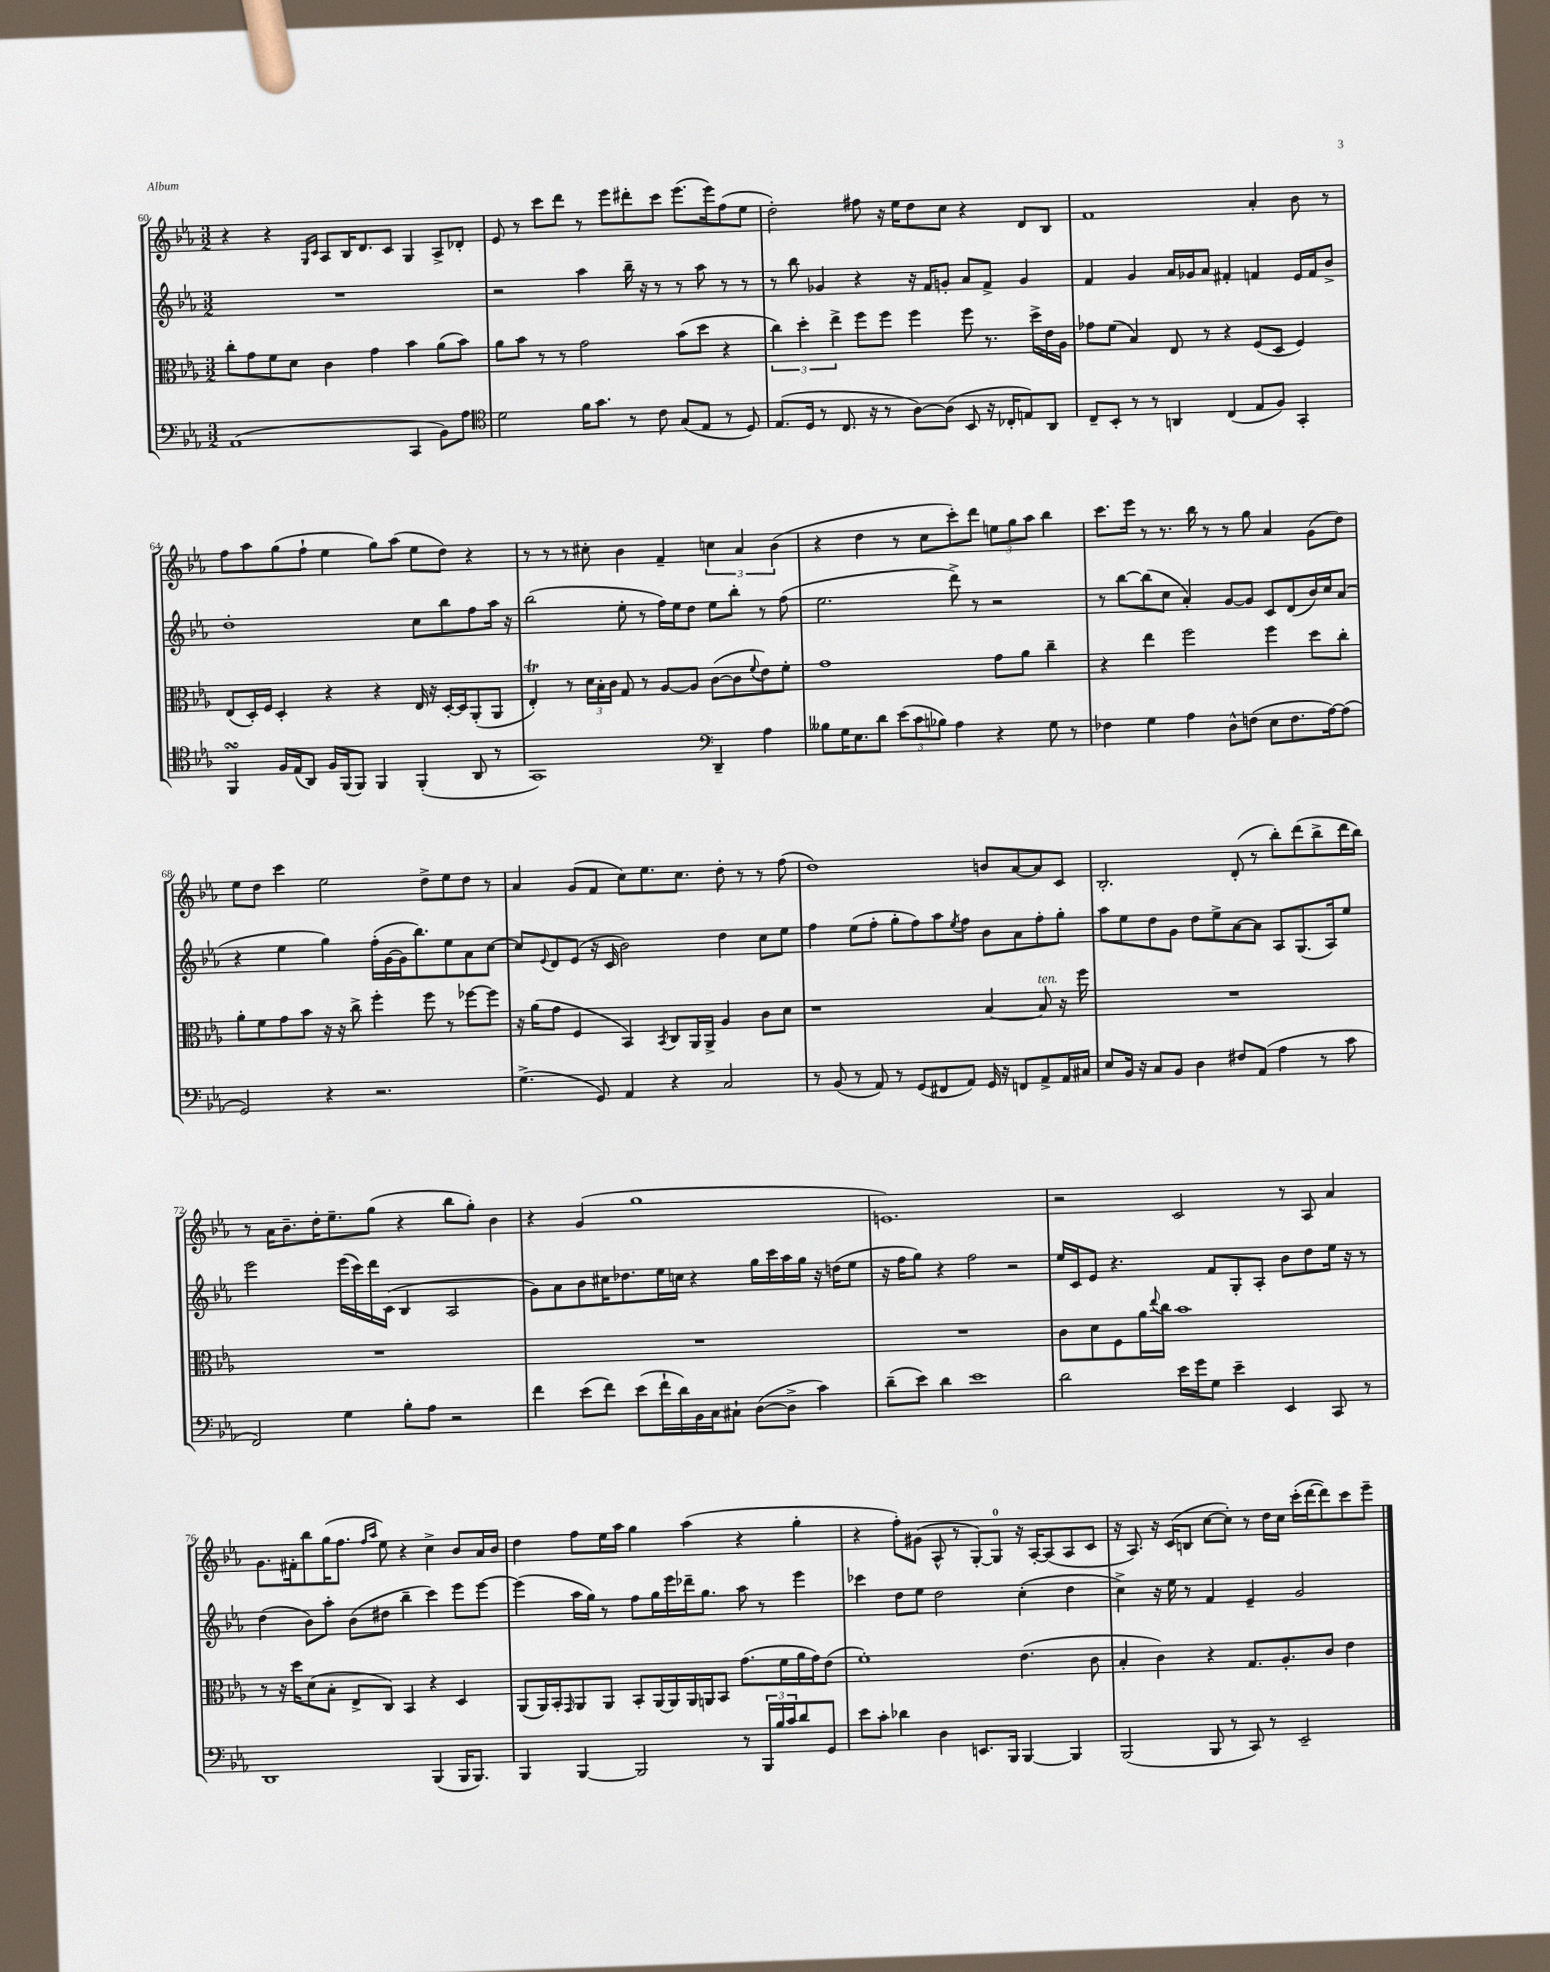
<<
\new StaffGroup <<
\new Staff = "s0" {
    \clef treble \key ees \major \numericTimeSignature \time 3/2
    r4 r4 \grace { g16 c'16 } aes8 bes16 d'8. c'8 g4 aes8-> des'8-. |
    ees'8 r8 c'''8 d'''8 r8 ees'''8 dis'''8-. c'''8 ees'''8.( ees'''16) f''8( ees''8 |
    d''2-.) fis''8 r16 ees''16 d''8 c''8 r4 d'8 bes8 |
    f'1 aes'4-. bes'8 r8 |
    f''8 aes''8 g''8( f''8-! ees''4 g''8) aes''8( ees''8 d''8) r4 |
    r8 r8 r8 cis''8-. bes'4 f'4-- \tuplet 3/2 { c''4 aes'4 bes'4( } |
    r4 d''4 r8 c''8 c'''8-.) d'''8 \tuplet 3/2 { e''8 g''8 aes''8 } bes''4 |
    c'''8. ees'''16 r8 r8. bes''16 r8 r8 g''8 aes'4 g'8( d''8) |
    ees''8 d''8 c'''4 ees''2 d''8-> ees''8 d''8 r8 |
    aes'4 g'8( f'8 c''8) ees''8. c''8. d''8-. r8 r8 f''8( |
    d''1) b'8 aes'8~ aes'8 c'8 |
    bes2.-. d'8-.( r8 bes''8-.) d'''8( bes''8-> d'''16 bes''16) |
    r8 aes'16 bes'8.-- d''16-. ees''8.-- g''8( r4 bes''8 g''8-.) bes'4 |
    r4 g'4( g''1 |
    e'1.) |
    r2 c'2 r8 aes8 aes'4 |
    g'8. fis'16-. bes''8 g''16( f''8. \grace { f''16 aes''16 } ees''8) r4 c''4-> bes'8 aes'16 bes'16 |
    d''4 f''8 ees''16 aes''16 g''4 aes''4( r4 g''4-. |
    r4 f''8-.) gis'8( aes8-^ r8 g8~-.) g8-0 r16 aes16~-. aes8( aes8 c'8 |
    r16 aes8.) r16 c'16( b8 c''8~ c''8-.) r8 d''16 c''16 c'''16-.( d'''16~ d'''8) c'''8 ees'''8-- \bar "|." |
}
\new Staff = "s1" {
    \clef treble \key ees \major \numericTimeSignature \time 3/2
    R1. |
    r2 aes''4 bes''16-- r16 r8 r8 aes''8 r8 r8 |
    r8 bes''8 ges'4 r4 r16 f'16 g'8-. aes'8 f'8-> g'4 |
    f'4 g'4 aes'16 ges'16 aes'8 fis'4-. f'4 ees'16 f'16 bes'8-> |
    d''1-. c''8 bes''8 f''8 aes''16 r16 |
    bes''2( ees''8-. r8 f''16) ees''16 d''8 ees''8 bes''8-. r8 f''8( |
    ees''2. d'''8->) r8 r2 |
    r8 bes''8~ bes''8( c''8 aes'4-.) g'8~ g'8 c'8 d'8( bes'16) c''16 aes'8( |
    r4 ees''4 g''4) f''16-.( g'16~ g'16 bes''8.) ees''8 aes'8 c''8~ |
    c''8 \appoggiatura { ees'8 } d'8 ees'8( r16 c'16 bes'2) d''4 c''8 ees''8 |
    f''4 ees''8( f''8-. g''8-. f''8) aes''8 \acciaccatura { ees''8 } f''8 bes'8 aes'8 f''8-. g''8-. |
    aes''8 ees''8 d''8 g'8 d''8 ees''8-> aes'8~ aes'8 aes8 g8.( aes16) ees''8 |
    ees'''2 ees'''16( c'''16) d'''16 c'16( bes4 aes2 |
    g'8) aes'8 bes'8 cis''16 des''8. ees''16 c''16 r4 g''16 c'''16 aes''16 g''16 r16 d''16( ees''8 |
    r16 f''16 g''8) r4 f''2 r2 |
    ees''16 c'16 ees'8 r4. f'8 g8-. aes8-. bes'8 d''8 ees''16 r16 r8 |
    d''4( bes'8) aes''8-. bes'8( dis''8 bes''4-- c'''4) ees'''8 ees'''8~ |
    ees'''4( aes''16 g''16) r8 f''8 g''16 ees'''16 des'''16-- g''8. aes''8 r8 ees'''4 |
    ces'''4 d''8 ees''8 d''2 c''4-.( d''4 |
    c''4->) r16 ees''16 r8 f'4 ees'4-- g'2 \bar "|." |
}
\new Staff = "s2" {
    \clef alto \key ees \major \numericTimeSignature \time 3/2
    c''8-. g'8 f'8 d'8 c'4 g'4 bes'4 aes'8( bes'8) |
    aes'8 bes'8 r8 r8 g'2 bes'8( d''8 r4 |
    \tuplet 3/2 { c''4) d''4-. ees''4-> } f''8 f''8 f''4 f''8 r8. d''16-> ees'16 aes16 |
    ges'8 f'8( bes4) ees8 r8 r4 f8( d8 f4) |
    ees8( d16-.) f16 d4-. r4 r4 ees16 r16 d16~-. d16 aes,8-.( aes,8 |
    ees4-.\trill) r8 \tuplet 3/2 { d'16 bes16-. c'16 } g8 r8 aes8~ aes8 c'8~( c'8 \appoggiatura { f'8 } ees'8) f'8-. |
    g'1 g'8 aes'8 c''4-- |
    r4 ees''4 f''2 f''4 d''8 c''8-. |
    aes'8-. f'8 g'8 bes'8 r16 r16 c''8-> f''4-. f''8 r8 fes''8~ fes''8 |
    r16 aes'16( g'8 f4 bes,4) \acciaccatura { bes,8 } c8 aes,16 aes,16-> aes4 c'8 d'8 |
    r1 bes4~ bes8^\markup { \italic "ten." } r16 f''16 |
    R1. |
    R1. |
    R1. |
    R1. |
    c'8 d'8 f8 aes'16 \appoggiatura { ees''8 } c''16 bes'1 |
    r8 r16 d''16 d'8( bes8-. ees8-> c8) bes,4 r4 d4 |
    aes,8( aes,16) bes,16-. \grace { g,16 } aes,8 aes,8 bes,8-. aes,16~ aes,16 aes,16 a,16 bes,8 g'8.( f'16 aes'16 g'16) ees'8( |
    f'1-.) ees'4.( c'8 |
    bes4-. c'4) r4 g8. aes8.-. c'8 ees'4 \bar "|." |
}
\new Staff = "s3" {
    \clef bass \key ees \major \numericTimeSignature \time 3/2
    aes,1( c,4 bes,8) aes8 |
    \clef tenor d'2 f'16 g'8. r8 c'8 g8( ees8 r8 d8) |
    ees8.( d16 r8 c8. r16 r8 aes8~) aes8( bes,8 r16 ces16-. e8) aes,8 |
    c8-- bes,8-. r8 r8 a,4 c4( ees8 f8) g,4-. |
    f,4\turn f16 ees16( aes,8) f16 f,16( f,8) f,4 f,4-.( aes,8 r8 |
    g,1) \clef bass d,4-- aes4 |
    beses8 g16 ees8. d'8 \tuplet 3/2 { ees'8( c'8 bes8) } aes4 r4 g8 r8 |
    fes4 g4 aes4 d8-^ f8( ees8 f8. aes16~) aes8( |
    g,2) r4 r2. |
    g4.->( g,8) aes,4 r4 c2 |
    r8 bes,8( r8 aes,8) r8 g,8( fis,8 aes,8) g,16 r16 f,8 aes,8-> aes,16 cis16 |
    ees8 bes,16 r16 c8 bes,8 d4 fis8 aes,8( aes4 r8 c'8 |
    f,2) g4 bes8-. aes8 r2 |
    f'4 ees'8( f'8) ees'8( f'16-! d'16) bes,16 c16 cis8-! d8~( d8-> c'4) |
    d'8--( ees'8) d'4 ees'1 |
    d'2 ees'16 g'16 g8 ees'4-- ees,4 c,8 r8 |
    d,1 bes,,4( bes,,16 bes,,8.) |
    bes,,4 bes,,4~ bes,,2 r8 \tuplet 3/2 { bes,,16 bes16 c'16 } d'8 g,8 |
    ees'8 c'8-. des'4 d4 e,8. bes,,16 bes,,4~ bes,,4 |
    bes,,2( bes,,8 r8 c,8) r8 ees,2-- \bar "|." |
}
>>
>>
\layout { \context { \Score currentBarNumber = #60 } }
